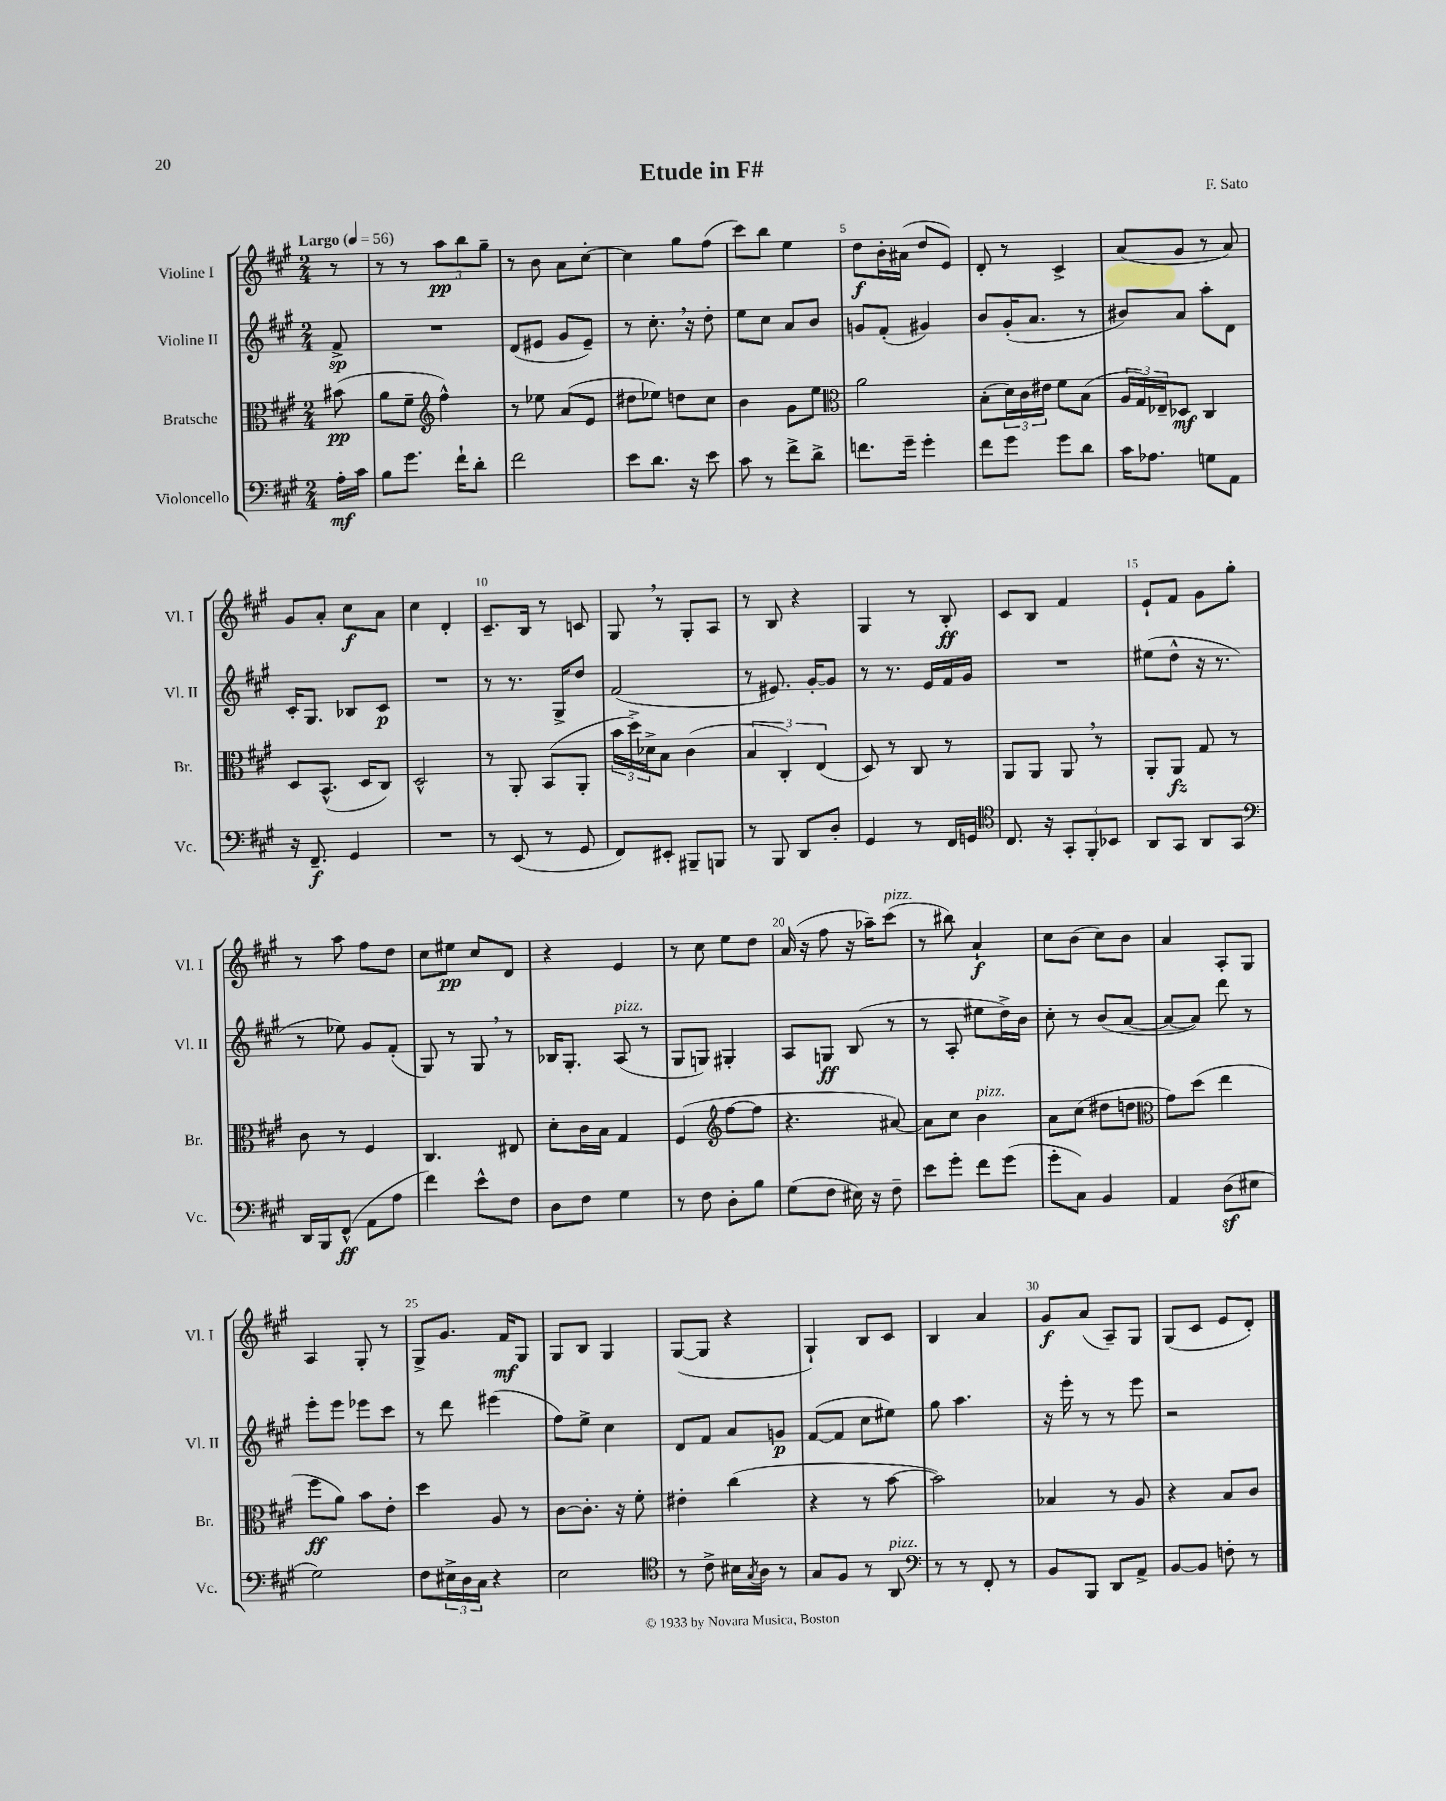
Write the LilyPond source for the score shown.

\header { title = "Etude in F#" composer = "F. Sato" }
<<
\new StaffGroup <<
\new Staff = "s0" \with { instrumentName = "Violine I" shortInstrumentName = "Vl. I" } {
    \clef treble \key a \major \numericTimeSignature \time 2/4 \partial 8 \tempo "Largo" 4 = 56
    r8 |
    r8 r8 \tuplet 3/2 { a''8\pp b''8 gis''8-- } |
    r8 b'8 a'8 cis''8~-. |
    cis''4 gis''8 fis''8( |
    cis'''8) b''8 e''4 |
    d''8\f b'16-. ais'16( d''8 e'8) |
    d'8-. r8 cis'4-> |
    a'8( gis'8 r8 a'8) |
    gis'8 a'8-. cis''8\f a'8 |
    cis''4 d'4-. |
    cis'8.-- b16 r8 c'8 |
    gis8 \breathe r8 gis8-. a8 |
    r8 b8 r4 |
    gis4 r8 b8-.\ff |
    cis'8 b8 fis'4 |
    e'8-! fis'8 gis'8 gis''8-. |
    r8 a''8 fis''8 d''8 |
    cis''8 eis''8\pp cis''8 d'8 |
    r4 e'4 |
    r8 cis''8 e''8 d''8 |
    a'16( r16 fis''8 r16 aes''16--) cis'''8^\markup { \italic "pizz." }( |
    r8 bis''8) a'4-!\f |
    cis''8 b'8( cis''8) b'8 |
    a'4 a8-. gis8 |
    a4 gis8-. r8 |
    gis8-> gis'8. fis'16\mf gis8 |
    gis8 b8 gis4 |
    gis8~( gis8 r4 |
    gis4-!) b8 cis'8 |
    b4 a'4 |
    gis'8\f a'8( a8--) gis8 |
    gis8( cis'8 e'8 d'8-.) \bar "|." |
}
\new Staff = "s1" \with { instrumentName = "Violine II" shortInstrumentName = "Vl. II" } {
    \clef treble \key a \major \numericTimeSignature \time 2/4 \partial 8
    fis'8->\sp |
    R2 |
    d'8( eis'8 gis'8 eis'8--) |
    r8 cis''8.-. \breathe r16 d''8-. |
    e''8 cis''8 a'8 b'8 |
    g'8 fis'8-.( gis'4) |
    b'8 gis'16-.( a'8. r8 |
    bis'8) a'8 a''8-. d'8 |
    cis'16-. gis8. bes8 cis'8\p |
    R2 |
    r8 r8. gis16-> d''8 |
    fis'2( |
    r8 eis'8.) gis'16~-. gis'8 |
    r8 r8. e'16 fis'16 gis'16 |
    R2 |
    eis''8( d''8-^ r16 r8. |
    r8 ees''8) gis'8 fis'8-.( |
    gis8) r8 gis8 \breathe r8 |
    bes16 gis8.-. a8^\markup { \italic "pizz." }( r8 |
    gis8 g8) gis4-. |
    a8 g8\ff b8( r8 |
    r8 a8-. eis''8 d''16->) b'16 |
    cis''8-. r8 b'8( a'8~ |
    a'8~ a'8) d'''8 r8 |
    e'''8-. e'''8 ees'''8 cis'''8 |
    r8 d'''8 eis'''4( |
    fis''8) e''8-> cis''4 |
    d'8 fis'8 a'8 g'8\p |
    fis'8~( fis'8 cis''8 eis''8) |
    gis''8 a''4. |
    r16 e'''16-. r8 r8 e'''8 |
    r2 \bar "|." |
}
\new Staff = "s2" \with { instrumentName = "Bratsche" shortInstrumentName = "Br." } {
    \clef alto \key a \major \numericTimeSignature \time 2/4 \partial 8
    bis'8\pp( |
    a'8 fis'8-- \clef treble fis''4-^) |
    r8 ees''8 a'8( e'8 |
    dis''8 ees''8) d''8 cis''8 |
    b'4 gis'8 e''8 |
    \clef alto a'2 |
    b8-.( \tuplet 3/2 { d'16) cis'16 eis'16 } fis'8 b8( |
    \tuplet 3/2 { a16 gis16) ees16-- } des8\mf cis4 |
    d8 b,8.-^( d16 cis8) |
    d2-^ |
    r8 a,8-. b,8( a,8-. |
    \tuplet 3/2 { b'16 d''16->) des'16-> } b8 cis'4( |
    \tuplet 3/2 { b4 cis4-.) e4( } |
    d8) r8 cis8 r8 |
    a,8 a,8 a,8 \breathe r8 |
    a,8-. a,8\fz gis8 r8 |
    cis'8 r8 fis4 |
    cis4. eis8 |
    d'8-. cis'16 b16 gis4 |
    fis4( \clef treble fis''8~ fis''8 |
    r4. ais'8~) |
    ais'8 cis''8 b'4^\markup { \italic "pizz." } |
    a'8 cis''8( dis''8 d''8 |
    \clef alto gis'8) d''8( e''4 |
    fis''8\ff a'8) b'8 e'8-. |
    d''4 a8 r8 |
    cis'8~ cis'8.-. r16 fis'8-. |
    eis'4-. cis''4( |
    r4 r8 b'8~ |
    b'2) |
    bes4 r8 a8 |
    r4 b8 cis'8 \bar "|." |
}
\new Staff = "s3" \with { instrumentName = "Violoncello" shortInstrumentName = "Vc." } {
    \clef bass \key a \major \numericTimeSignature \time 2/4 \partial 8
    a16-.\mf cis'16 |
    b8 gis'8. fis'16-! d'8-. |
    fis'2 |
    e'8 d'8. r16 e'8 |
    cis'8 r8 fis'8-> d'8-> |
    f'8. gis'16-- gis'4-. |
    fis'8 gis'8 gis'8 d'8 |
    cis'16 aes8. g8 a,8 |
    r16 fis,8.--\f gis,4 |
    R2 |
    r8 e,8( r8 gis,8 |
    fis,8) eis,8-. bis,,8-- b,,8 |
    r8 b,,8 d,8 d8-. |
    gis,4 r8 fis,16 g,16 |
    \clef tenor cis8. r16 \tuplet 3/2 { gis,8-. fis,8-. bes,8 } |
    a,8 gis,8 a,8 gis,8 |
    \clef bass d,16 b,,16 fis,8-^\ff( a,8 a8 |
    fis'4) e'8-^ fis8 |
    d8 fis8 gis4 |
    r8 fis8 d8-. b8 |
    gis8( fis8 eis16) r16 fis8-- |
    e'8 gis'8-. fis'8 gis'8( |
    gis'8-. cis8) b,4 |
    a,4 d8\sf( eis8 |
    gis2) |
    fis8 \tuplet 3/2 { eis16-> d16 cis16 } r4 |
    e2 |
    \clef tenor r8 cis'8-> bis16 \acciaccatura { gis8 } a16 r8 |
    gis8 fis8 r8 a,8^\markup { \italic "pizz." } |
    \clef bass r8 r8 fis,8-. r8 |
    b,8 b,,8 d,8 a,8-> |
    b,8~ b,8 f8-. r8 \bar "|." |
}
>>
>>
\layout { \context { \Score \override BarNumber.break-visibility = ##(#f #t #t) barNumberVisibility = #(every-nth-bar-number-visible 5) } }
